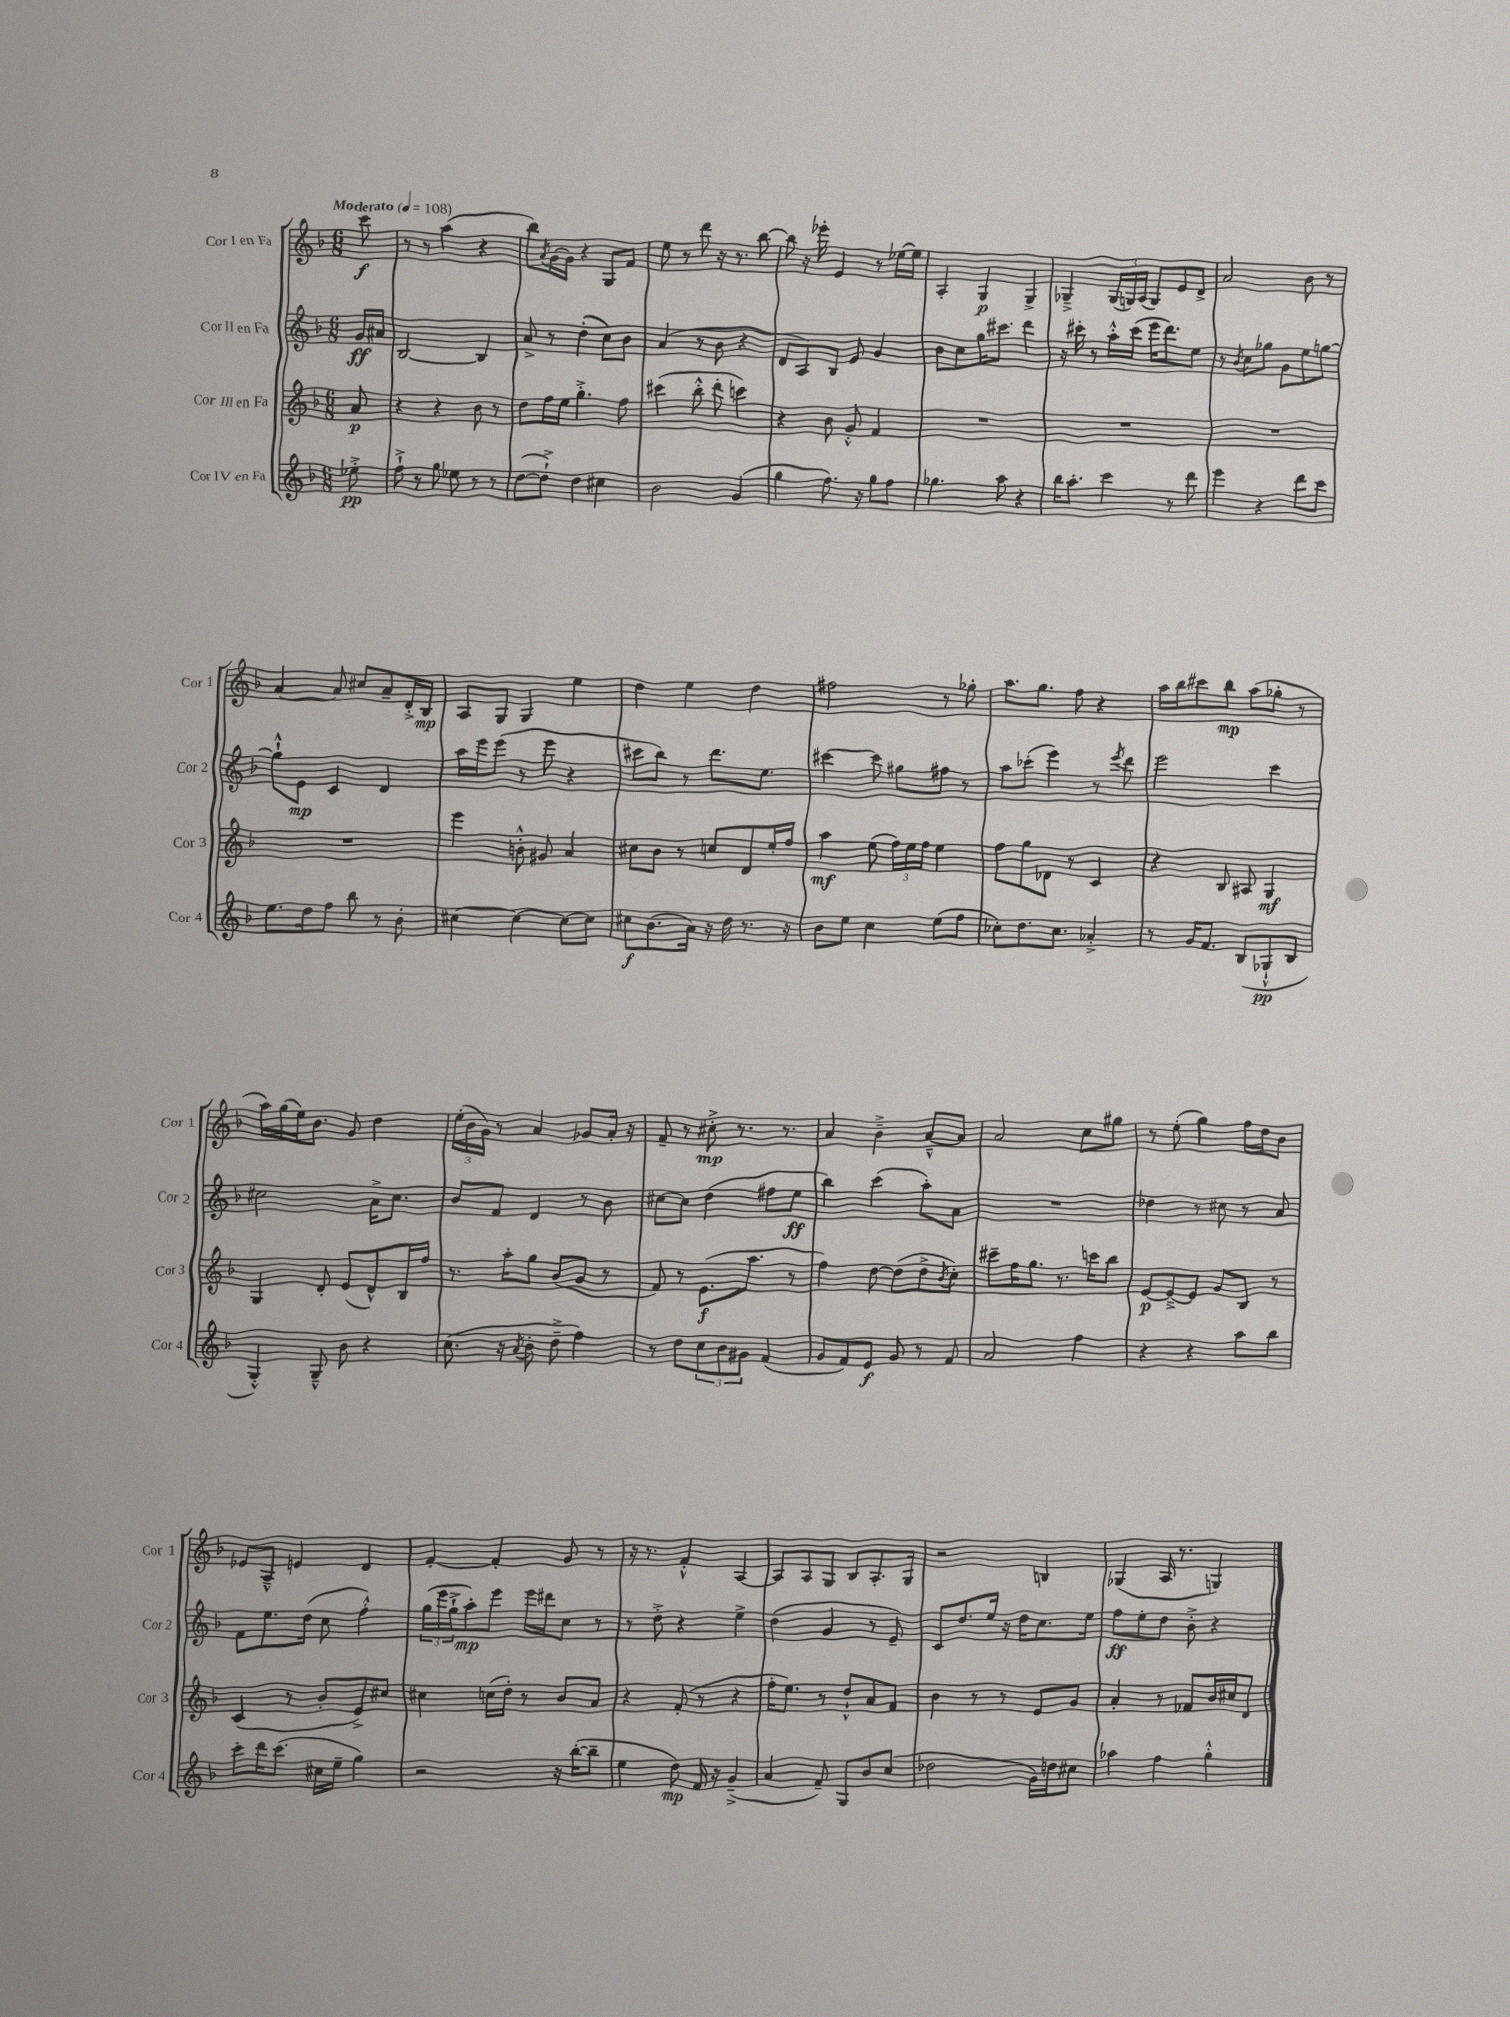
<<
\new StaffGroup <<
\new Staff = "s0" \with { instrumentName = "Cor I en Fa" shortInstrumentName = "Cor 1" } {
    \clef treble \key f \major \numericTimeSignature \time 6/8 \partial 8 \tempo "Moderato" 4 = 108
    c'''8\f |
    r8 r8 a''4( r4 |
    bes''8) \acciaccatura { a'8 } g'16~ g'16 r4 g8 f'8 |
    e''8 r8 d'''8 r16 r8. bes''8~ |
    bes''8 r16 ees'''16-. e'4 r8 ees''16~ ees''16 |
    a4-. g4\p g4-> |
    ges4---> \tuplet 3/2 { ges16( g16) a16( } g8) e'8 d'8-> |
    a'2 bes'8 r8 |
    a'4~ a'8 cis''8 a'8-- d'16-.-> bes16\mp |
    a8 g8 g4 e''4 |
    d''4 e''4 d''4 |
    fis''2 r8 ges''8-. |
    a''8. g''8. f''8 r4 |
    a''16 bes''16 cis'''8 bes''8\mp a''8( ges''8-. r8 |
    a''16) g''16( e''16) bes'8. g'8 d''4 |
    \tuplet 3/2 { e''16-.( bes'16 g'16) } r8 a'4 ges'8 a'16-. r16 |
    f'8-- r8 cis''8-.->\mp r8. r8. |
    a'4 bes'4---> a'8~---^ a'8 |
    a'2 c''8 gis''8 |
    r8 e''8-.( g''4) f''16 d''16 bes'8 |
    ees'8 a8---^ e'4 d'4 |
    f'4~-. f'4-. g'8 r8 |
    r16 r8. f'4-.-^ a4~ |
    a8 a8 g8 bes8 a8.-. g16 |
    r2 b4 |
    ges4( a16 r8. g4) \bar "|." |
}
\new Staff = "s1" \with { instrumentName = "Cor II en Fa" shortInstrumentName = "Cor 2" } {
    \clef treble \key f \major \numericTimeSignature \time 6/8 \partial 8
    g'16\ff ais'16 |
    bes2~ bes4 |
    a'8-> r8 d''4-.( c''8) bes'8 |
    a'4( r8 bes'8 r4 |
    d'8 a8) bes8 e'8 g'4 |
    bes'8 c''8 g''16 cis'''8. d'''4 |
    r16 cis'''16-. r8 a''16-.-^ cis'''16( e'''16 d'''8.) e''8 |
    r8 \acciaccatura { bes'8 } c''8 ges''8 g'8 e''8 g''8~ |
    g''8-!-^ e'8\mp c'4 d'4 |
    a''16 e'''16 e'''8( r8 e'''8 r4 |
    cis'''8 bes''8) r8 d'''8. e''8. |
    cis'''4~ cis'''8 gis''8 fis''8 r8 |
    a''8 ces'''8-.( e'''4) r8 \acciaccatura { e'''8 } d'''8 |
    e'''2 c'''4 |
    cis''2 a'16-> cis''8. |
    bes'8 f'8 d'4 r8 bes'8 |
    cis''8~ cis''8 d''4( fis''8 e''8\ff |
    bes''4) c'''4( a''8-.) a'8 |
    R2. |
    des''4 r8 cis''8 r8 a'8 |
    f'8 e''8. d''16( c''8 f''4-.-^) |
    \tuplet 3/2 { g''16( e'''16 g''16-!-> } a''8-.\mp) e'''8 e'''16 dis'''16 c''8 r8 |
    r8 d''8-.-> r4 e''4-> |
    d''4( g'4 r8 e'8--) |
    c'8 d''8. e''16 r16 d''16 c''8. e''16 |
    f''8\ff e''8-. d''8 bes'8-.-> r4 \bar "|." |
}
\new Staff = "s2" \with { instrumentName = "Cor III en Fa" shortInstrumentName = "Cor 3" } {
    \clef treble \key f \major \numericTimeSignature \time 6/8 \partial 8
    a'8\p |
    r4 r4 bes'8 r8 |
    d''8 f''16 e''16 g''4.-.-> f''8 |
    cis'''4( bes''8-.-^ d'''8-. c'''4) |
    r4 bes'8 g'8-.-^ f'4 |
    R2. |
    R2. |
    R2. |
    R2. |
    e'''4 b'8-.-^ gis'8 a'4 |
    cis''8 bes'8 r8 c''8 d'8 e''16-. f''16 |
    a''4\mf e''8( \tuplet 3/2 { f''16) e''16 f''16 } e''4 |
    f''8 g''8 des'8 r8 c'4 |
    r4 bes8 ais8 g4\mf |
    g4 d'8-. e'8( d'8-^) bes16 f''16 |
    r8. a''16-. g''8 bes'8( g'8 r8 |
    f'8) r8 e'8.\f( a''8. r8 |
    f''4) d''8~ d''8( d''8-> \acciaccatura { bes'8 } c''8-.) |
    cis'''8-- f''16 g''8. r8. c'''16 bes''8 |
    e'8~\p e'8~---> e'8 g'8 bes8 r8 |
    c'4( r8 bes'8-. e'8->) cis''8 |
    cis''4 c''16( d''16-.) r8 bes'8 a'8 |
    r4 f'8-.( r8 r4 |
    f''16-. e''8.) r8 d''8-!-^ a'8 f'8 |
    bes'4 r8 r8 e'8 g'8 |
    a'4-. r8 fes'8 bes'16 cis''16 d'8 \bar "|." |
}
\new Staff = "s3" \with { instrumentName = "Cor IV en Fa" shortInstrumentName = "Cor 4" } {
    \clef treble \key f \major \numericTimeSignature \time 6/8 \partial 8
    ees''8-.->\pp |
    f''8-!-> r8 g''8 ees''8 r8 r8 |
    d''8~( d''8-!->) d''4 cis''4 |
    bes'2 g'4( |
    g''4 f''8.) r16 g''8 f''8 |
    ges''4. a''8 r4 |
    bes''16 a''8.-. c'''4 r8 d'''8 |
    e'''4 r4 d'''8 c'''8 |
    e''8. d''16 f''8 bes''8 r8 bes'8-. |
    cis''4~ cis''4~ cis''8~ cis''8 |
    cis''8\f bes'8.( a'16) r16 d''16 r8. r16 |
    bes'8 e''8 c''4 e''8( f''8 |
    ces''8-.) d''8. ces''8. aes'4-.-> |
    r8 g'16 f'8. bes8( ges8-!-^\pp bes8 |
    g4-.-^) g8---^ bes'8 r4 |
    c''8.( r16 \acciaccatura { a'8 } bes'8-. d''8---> f''4) |
    r8 d''8 \tuplet 3/2 { c''8 bes'8 gis'8 } f'4( |
    g'8 f'8) e'8\f g'8 r8 f'8 |
    a'2 f''4 |
    r4 r4 a''8 bes''8 |
    c'''8-. d'''16 c'''8.( cis''16 e''16-- g''4) |
    r2 r16 bes''16~-.( bes''8-- |
    e''4 d''8\mp) f'16 r16 g'4--->( |
    a'4 f'8--) g8 bes'8 c''8( |
    des''2 g'16) d''16 cis''8 |
    aes''4 f''4 g''4-.-^ \bar "|." |
}
>>
>>
\layout { \context { \Score \remove "Bar_number_engraver" } }
